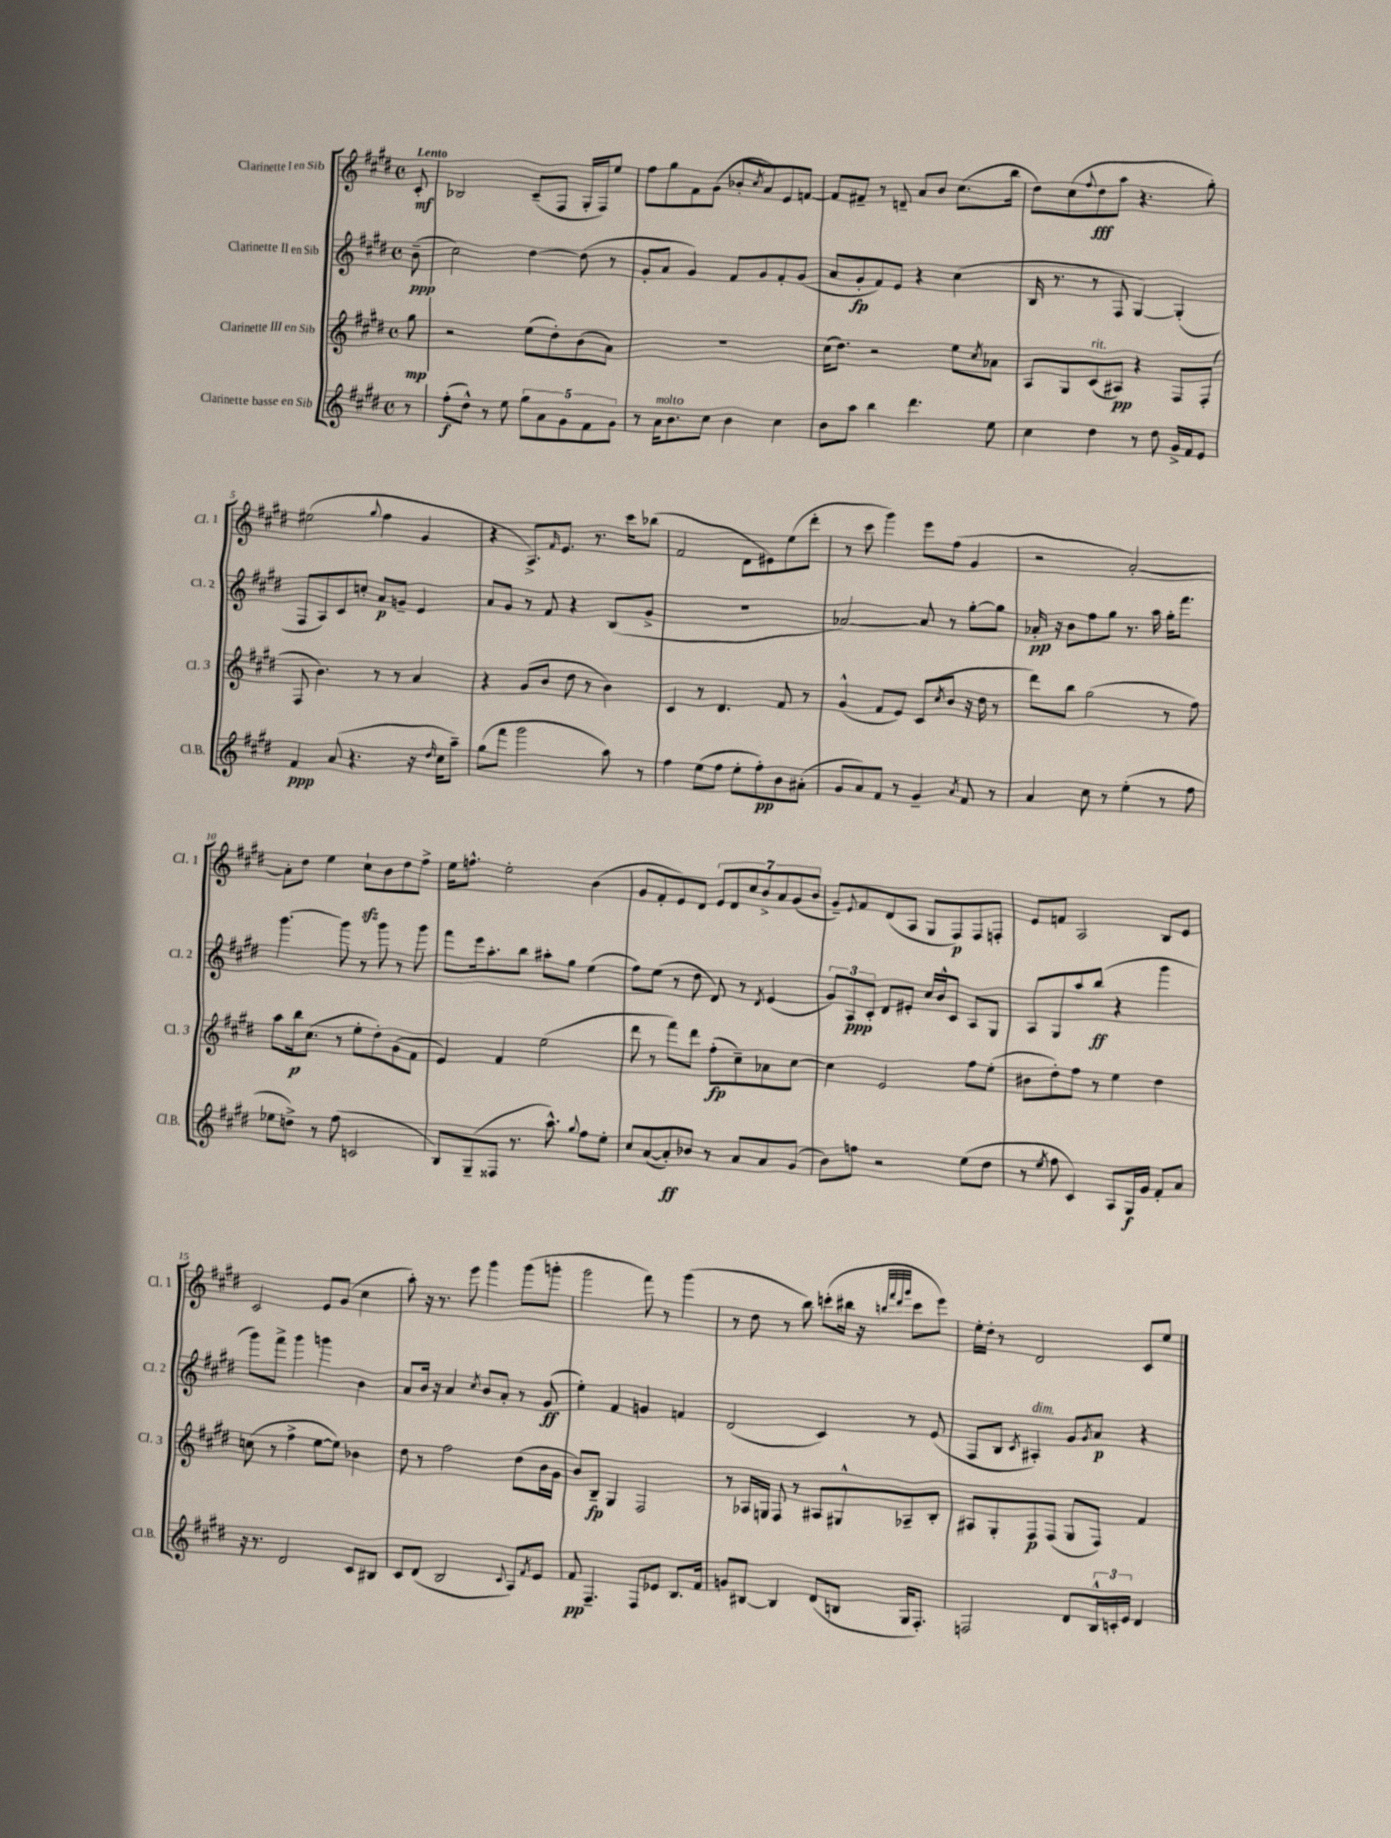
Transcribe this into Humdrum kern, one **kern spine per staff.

**kern	**dynam	**kern	**dynam	**kern	**dynam	**kern	**dynam
*part4	*part4	*part3	*part3	*part2	*part2	*part1	*part1
*staff4	*staff4	*staff3	*staff3	*staff2	*staff2	*staff1	*staff1
*I"Clarinette basse en Sib	*	*I"Clarinette III en Sib	*	*I"Clarinette II en Sib	*	*I"Clarinette I en Sib	*
*I'Cl.B.	*	*I'Cl. 3	*	*I'Cl. 2	*	*I'Cl. 1	*
*clefG2	*	*clefG2	*	*clefG2	*	*clefG2	*
*k[f#c#g#d#]	*	*k[f#c#g#d#]	*	*k[f#c#g#d#]	*	*k[f#c#g#d#]	*
*M4/4	*	*M4/4	*	*M4/4	*	*M4/4	*
*met(c)	*	*met(c)	*	*met(c)	*	*met(c)	*
=	=	=	=	=	=	=	=
!	!	!	!	!	!	!LO:TX:a:B:t=Lento	!
8r	.	8gg#\	mp	(8b~\	ppp	8c#'/	mf
=1	=1	=1	=1	=1	=1	=1	=1
(8ff#'\L	f	2r	.	2cc#\)	.	2B-X/	.
8dd#^^\J)	.	.	.	.	.	.	.
8r	.	.	.	.	.	.	.
8ee\	.	.	.	.	.	.	.
10gg#\L	.	(8ee\L	.	[4dd#\	.	(8c#~/L	.
10a\	.	.	.	.	.	.	.
.	.	8dd#'\)	.	.	.	8F#/J	.
10g#\	.	.	.	.	.	.	.
.	.	(8b\	.	(8dd#\]	.	16G#'/LL	.
10f#\	.	.	.	.	.	.	.
.	.	.	.	.	.	16F#/J)	.
.	.	8a\J)	.	8r	.	8ee/J	.
10g#\J	.	.	.	.	.	.	.
=2	=2	=2	=2	=2	=2	=2	=2
8r	.	1r	.	8g#'/L	.	8ff#\L	.
!LO:TX:a:i:t=molto	!	!	!	!	!	!	!
16a\KL	.	.	.	8a/J	.	8gg#\	.
8.b\	.	.	.	.	.	.	.
.	.	.	.	4g#/)	.	8f#\	.
8cc#\J	.	.	.	.	.	(8g#\J	.
4b\	.	.	.	8f#/L	.	8b-X'/L	.
.	.	.	.	.	.	8qcc#/	.
.	.	.	.	8g#/	.	8a/)	.
4cc#\	.	.	.	8f#'/	.	8e/	.
.	.	.	.	(8g#/J	.	[8fn/J	.
=3	=3	=3	=3	=3	=3	=3	=3
8b\L	.	(16cc#\KL	.	8a/L	.	8f/L]	.
.	.	8.dd#\J)	.	.	.	.	.
8aa\J	.	.	.	8g#'/	fp	8f#X~/J	.
4bb\	.	2r	.	8f#/)	.	8r	.
.	.	.	.	8e/J	.	8dn~/	.
4.ddd#\	.	.	.	4r	.	8a/L	.
.	.	.	.	.	.	8b/J	.
.	.	8ee\L	.	(4cc#\	.	(8.cc#\L	.
.	.	8qcc#/	.	.	.	.	.
8ee\	.	8a-X\J	.	.	.	.	.
.	.	.	.	.	.	16bb\Jk	.
=4	=4	=4	=4	=4	=4	=4	=4
4cc#\	.	8A/L	.	16B/	.	8dd#\L)	.
.	.	.	.	8.r	.	.	.
.	.	8G#/	.	.	.	(8cc#\	.
.	.	.	.	.	.	8qqff#/	.
!	!	!LO:TX:a:i:t=rit.	!	!	!	!	!
4dd#\	.	(8c#/	.	8r	.	8dd#\	fff
.	.	8A#X/J)	pp	8F#/	.	8aa\J	.
8r	.	4r	.	[4G#/)	.	4.r	.
8dd#\	.	.	.	.	.	.	.
16g#^/LL	.	8F#/L	.	(4G#'/]	.	.	.
16f#/J	.	.	.	.	.	.	.
8e/J	.	(8F#'/J	.	.	.	8gg#'\)	.
!!LO:LB:g=z
=5	=5	=5	=5	=5	=5	=5	=5
4f#/	ppp	8F#/	.	8F#/L	.	(2ee#X\	.
.	.	4.b\)	.	8A/)	.	.	.
(8a/	.	.	.	8c#/	.	.	.
4.r	.	.	.	8ccn'/J	.	.	.
.	.	.	.	.	.	8qqgg#/	.
.	.	8r	.	8a/L	p	4ff#\	.
.	.	8r	.	8gn~/J	.	.	.
16r	.	4a/	.	4e/	.	4g#/	.
16qqdd#/	.	.	.	.	.	.	.
16cc#\KL	.	.	.	.	.	.	.
8aa~\J)	.	.	.	.	.	.	.
=6	=6	=6	=6	=6	=6	=6	=6
(8gg#\L	.	4r	.	8a/L	.	4r	.
8fff#\J	.	.	.	8g#/J	.	.	.
2ggg#\	.	(8g#/L	.	8r	.	8.A^/L)	.
.	.	8b/J	.	8f#/	.	.	.
.	.	.	.	.	.	16qqf#/	.
.	.	.	.	.	.	8.e/J	.
.	.	8dd#\	.	4r	.	.	.
.	.	8r	.	.	.	8.r	.
8aa\)	.	4b\)	.	(8B/L	.	.	.
.	.	.	.	.	.	16ccc#\KL	.
8r	.	.	.	8g#^/J	.	(8bb-X\J	.
=7	=7	=7	=7	=7	=7	=7	=7
4ff#\	.	4c#/	.	1r	.	2f#/	.
(8ee\L	.	8r	.	.	.	.	.
8ff#\J	.	4.d#/	.	.	.	.	.
8ee'\L	.	.	.	.	.	8d#\L	.
8ff#'\)	pp	.	.	.	.	8e#X\)	.
8b\	.	8f#/	.	.	.	(8ee\	.
(8a#X'\J	.	8r	.	.	.	8ddd#'\J	.
=8	=8	=8	=8	=8	=8	=8	=8
8g#/L	.	(4g#^^/	.	[2a-X/)	.	8r	.
8a/)	.	.	.	.	.	8ccc#\	.
8f#/J	.	8f#/L	.	.	.	4ggg#\)	.
8r	.	8e/J)	.	.	.	.	.
4g#~/	.	(8c#/L	.	8a-/]	.	8eee\L	.
.	.	8qcc#/	.	.	.	.	.
.	.	8b/J	.	8r	.	(8ff#\J	.
8qa/	.	.	.	.	.	.	.
8f#/	.	16r	.	[8gg#'\L	.	4g#/	.
.	.	16dd#\	.	.	.	.	.
8r	.	8r	.	8gg#\J]	.	.	.
=9	=9	=9	=9	=9	=9	=9	=9
4a/	.	8ddd#\L)	.	16a-X'/	pp	2r	.
.	.	.	.	16r	.	.	.
.	.	8bb\J	.	8b\L	.	.	.
8cc#\	.	(2gg#\	.	8ff#\	.	.	.
8r	.	.	.	8gg#\J	.	.	.
(4ee'\	.	.	.	8.r	.	[2a'/)	.
.	.	.	.	16aa\	.	.	.
8r	.	8r	.	16gg#'\KL	.	.	.
.	.	.	.	8.fff#\J	.	.	.
8ff#\	.	8ff#\)	.	.	.	.	.
!!LO:LB:g=z
=10	=10	=10	=10	=10	=10	=10	=10
8ee-X\L	.	8aa\L	.	[4.ggg#\	.	8a'\L]	.
8ddn^\J)	.	16bb\k	p	.	.	8dd#\J	.
.	.	(8.cc#\J	.	.	.	.	.
8r	.	.	.	.	.	4ee\	.
(8ff#\	.	8r	.	8ggg#\]	.	.	.
2cn/	.	8ee'\L	.	8r	.	8cc#zz`\L	.
.	.	8dd#'\)	.	8ggg#\	.	8b\	.
.	.	(8g#\	.	8r	.	8dd#\	.
.	.	8f#\J	.	8ggg#\	.	8ff#^\J	.
=11	=11	=11	=11	=11	=11	=11	=11
8B/L)	.	4e/)	.	8fff#\L	.	16ee\KL	.
.	.	.	.	.	.	8.ffn^^\J	.
(8G#~/	.	.	.	16eee\k	.	.	.
.	.	.	.	8.aa'\	.	.	.
8F##X/J	.	4f#/	.	.	.	2ee'\	.
8.r	.	.	.	8bb\J	.	.	.
.	.	(2ee\	.	8aa#X'\L	.	.	.
8.aa^^\)	.	.	.	.	.	.	.
.	.	.	.	8gg#\J	.	.	.
8qqgg#/	.	.	.	.	.	.	.
8ff#\L	.	.	.	(4ee\	.	(4b\	.
8ee'\J	.	.	.	.	.	.	.
=12	=12	=12	=12	=12	=12	=12	=12
8cc#/L	.	8ddd#\	.	8ff#\L)	.	8g#/L	.
([8a/	.	8r	.	(8ee\J	.	8f#'/	.
8a'/])	ff	8fff#\L)	.	8r	.	8e/)	.
8b-X/J	.	8ddd#\J	.	8dd#\	.	8d#/J	.
8r	.	(8ff#'\L	fp	8d#/)	.	14e/L	.
.	.	.	.	.	.	14d#/	.
8a/L	.	8cc#~\)	.	8r	.	.	.
.	.	.	.	.	.	14cc#/	.
.	.	.	.	.	.	14b^/	.
.	.	.	.	8qd#/	.	.	.
8a/	.	8a-X\	.	(4e/	.	.	.
.	.	.	.	.	.	14a/	.
.	.	.	.	.	.	(14g#/	.
(8g#/J	.	[8cc#\J	.	.	.	.	.
.	.	.	.	.	.	14b/J	.
=13	=13	=13	=13	=13	=13	=13	=13
8b\L)	.	4cc#\]	.	12g#/L)	.	8g#~/L)	.
.	.	.	.	12A/	ppp	.	.
.	.	.	.	.	.	8qqe/	.
8ffn\J	.	.	.	.	.	8f#/	.
.	.	.	.	12c#'/J	.	.	.
2r	.	2e/	.	8d#/L	.	(8d#/	.
.	.	.	.	8e#X'/J	.	8A/J	.
.	.	.	.	16cc#/LL	.	8G#/L	.
.	.	.	.	16b^^/J	.	.	.
.	.	.	.	8c#/J	.	8F#/)	p
(8ee\L	.	8ff#\L	.	8A/L	.	8F#/	.
8dd#\J	.	(8ee'\J	.	8G#/J	.	8Fn'/J	.
=14	=14	=14	=14	=14	=14	=14	=14
8r	.	8b#X\L	.	8A/L	.	8e/L	.
8qee/	.	.	.	.	.	.	.
8ff#\	.	8dd#'\)	.	8G#/	.	8fn/J	.
4c#/)	.	8ff#\J	.	8aa/	.	2A/	.
.	.	8r	.	(8bb/J	ff	.	.
8A/L	.	4ee\	.	4r	.	.	.
16G#/L	f	.	.	.	.	.	.
16g#/JJ	.	.	.	.	.	.	.
8f#'/L	.	4dd#\	.	4ggg#\	.	8B/L	.
8a/J	.	.	.	.	.	8e/J	.
!!LO:LB:g=z
=15	=15	=15	=15	=15	=15	=15	=15
16r	.	(8ccn\	.	8ggg#\L)	.	2c#/	.
8.r	.	.	.	.	.	.	.
.	.	8r	.	8fff#^\J	.	.	.
2d#/	.	4ff#^\	.	4ggg#\	.	.	.
.	.	[8ee\L	.	4gggn\	.	8e/L	.
.	.	8ee\J])	.	.	.	(8g#/J	.
8c#/L	.	4b-X\	.	4b\	.	4cc#\	.
8B#X/J	.	.	.	.	.	.	.
=16	=16	=16	=16	=16	=16	=16	=16
8c#/L	.	8dd#\	.	8a/L	.	8aa'\)	.
(8d#/J	.	8r	.	16b/Jk	.	16r	.
.	.	.	.	16r	.	8.r	.
2B/	.	2ff#\	.	4a/	.	.	.
.	.	.	.	.	.	8eee\	.
.	.	.	.	8qcc#/	.	.	.
.	.	.	.	8b/L	.	4ggg#\	.
.	.	.	.	8a'/J	.	.	.
8qqc#/	.	.	.	.	.	.	.
8A/L)	.	(8dd#\L	.	8r	.	(8ggg#\L	.
8qf#/	.	.	.	.	.	.	.
8e/J	.	16b\L	.	(8g#/	ff	8gggn'\J	.
.	.	16g#\JJ	.	.	.	.	.
=17	=17	=17	=17	=17	=17	=17	=17
8f#/	pp	8b/L)	.	4ee'\)	.	2ggg#\	.
4.F#~/	.	8B~/J	fp	.	.	.	.
.	.	4G#/	.	4f#/	.	.	.
8F#/L	.	2F#/	.	4gn/	.	8fff#\)	.
8e-X/J	.	.	.	.	.	8r	.
8.B/L	.	.	.	4fn/	.	(4ggg#\	.
16f#/Jk	.	.	.	.	.	.	.
=18	=18	=18	=18	=18	=18	=18	=18
8gn/L	.	8r	.	(2d#/	.	8r	.
[8B#X/J	.	16A-X/LL	.	.	.	8dd#\	.
.	.	16Gn/JJ	.	.	.	.	.
4B#/]	.	8F#/	.	.	.	8r	.
.	.	8r	.	.	.	8bb\)	.
(8d#/L	.	8A#X/L	.	4c#/)	.	(8cccn'\L	.
8Bn/J	.	8G#X^^/	.	.	.	16bb#X\Jk	.
.	.	.	.	.	.	16r	.
.	.	.	.	.	.	32qqbbn/LLL	.
.	.	.	.	.	.	32qqfff#/	.
.	.	.	.	.	.	32qqddd#/	.
.	.	.	.	.	.	32qqggg#/JJJ	.
16G#/KL	.	8A-X~/	.	8r	.	8ccc\L	.
8.F#'/J)	.	.	.	.	.	.	.
.	.	8B'/J	.	(8e/	.	8eee\J)	.
=19	=19	=19	=19	=19	=19	=19	=19
2Fn/	.	8A#X/L	.	8F#/L	.	16ee'\LL	.
.	.	.	.	.	.	16dd#'\JJ	.
.	.	8G#'/	.	8B/J	.	8r	.
.	.	.	.	8qc#/	.	.	.
!	!	!	!	!LO:TX:a:i:t=dim.	!	!	!
.	.	8F#/	p	4A#X'/)	.	2d#/	.
.	.	(8F#/J	.	.	.	.	.
8d#/L	.	8G#/L	.	8g#/L	.	.	.
.	.	.	.	8qg#/	.	.	.
24B^^/L	.	8F#/J)	.	8a/J	p	.	.
24cn'/	.	.	.	.	.	.	.
24e/JJ	.	.	.	.	.	.	.
4d#/	.	4f#/	.	4r	.	8c#/L	.
.	.	.	.	.	.	8ee/J	.
==	==	==	==	==	==	==	==
*-	*-	*-	*-	*-	*-	*-	*-
